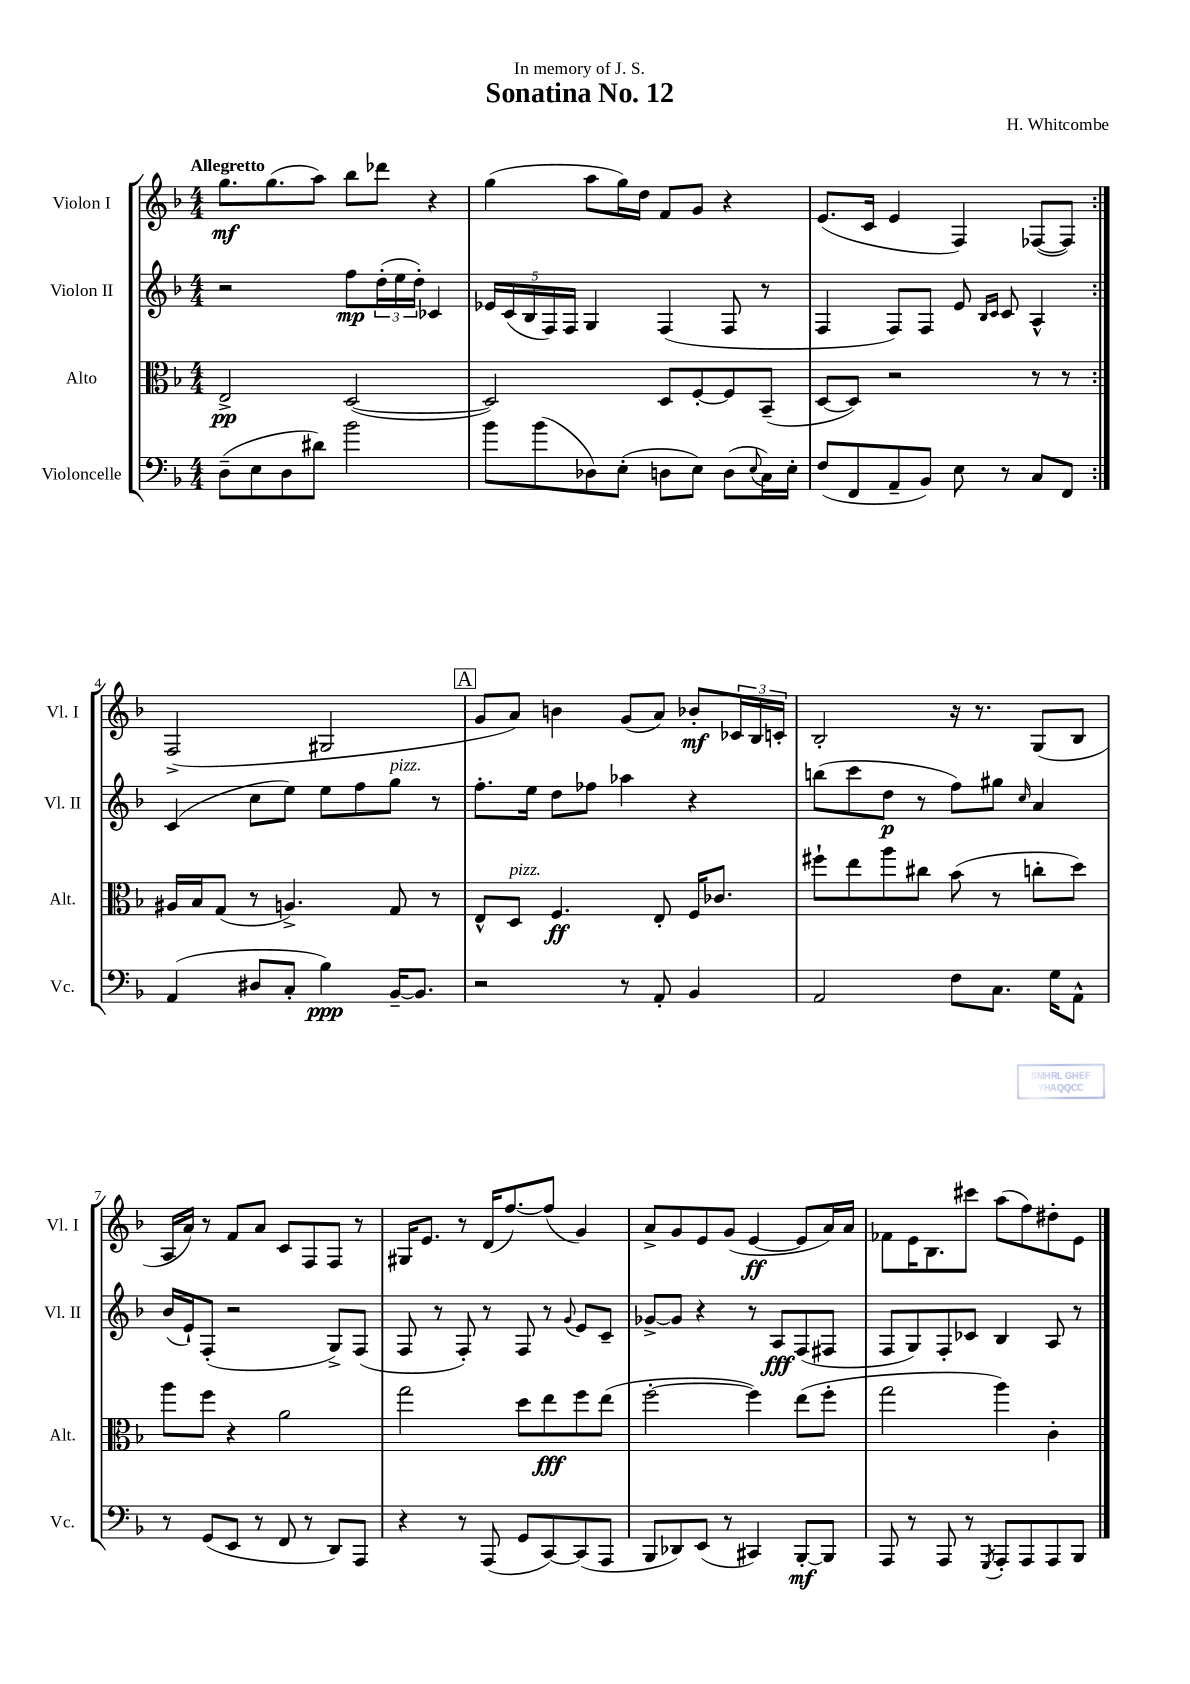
\header { title = "Sonatina No. 12" composer = "H. Whitcombe" dedication = "In memory of J. S." }
<<
\new StaffGroup <<
\new Staff = "s0" \with { instrumentName = "Violon I" shortInstrumentName = "Vl. I" } {
    \clef treble \key f \major \numericTimeSignature \time 4/4 \tempo "Allegretto"
    \repeat volta 2 { g''8.\mf g''8.( a''8) bes''8 des'''8 r4 |
    g''4( a''8 g''16) d''16 f'8 g'8 r4 |
    e'8.( c'16 e'4 f4) fes8~( fes8) | }
    f2->( gis2 |
    \mark \markup { \box "A" } g'8 a'8) b'4 g'8( a'8) bes'8-.\mf \tuplet 3/2 { ces'16 bes16 c'16-. } |
    bes2-. r16 r8. g8( bes8 |
    a16 a'16) r8 f'8 a'8 c'8 f8 f8 r8 |
    gis16 e'8. r8 d'16( f''8.~) f''8( g'4) |
    a'8-> g'8 e'8 g'8( e'4~\ff e'8 a'16) a'16 |
    fes'8 e'16 bes8. cis'''8 a''8( f''8) dis''8-. e'8 \bar "|." |
}
\new Staff = "s1" \with { instrumentName = "Violon II" shortInstrumentName = "Vl. II" } {
    \clef treble \key f \major \numericTimeSignature \time 4/4
    \repeat volta 2 { r2 f''8\mp \tuplet 3/2 { d''16-.( e''16 d''16-.) } ces'4 |
    \tuplet 5/4 { ees'16 c'16( bes16 f16) f16 } g4 f4( f8 r8 |
    f4 f8) f8 e'8 \grace { bes16 c'16 } c'8 a4-^ | }
    c'4( c''8 e''8) e''8 f''8 g''8^\markup { \italic "pizz." } r8 |
    \mark \markup { \box "A" } f''8.-. e''16 d''8 fes''8 aes''4 r4 |
    b''8( c'''8 d''8\p r8 f''8) gis''8 \grace { c''16 } a'4 |
    bes'16( e'16-!) f8-.( r2 g8->) f8( |
    f8 r8 f8-.) r8 f8 r8 \appoggiatura { g'8 } e'8 c'8-- |
    ges'8~-> ges'8 r4 r8 a8\fff f8( fis8 |
    f8 g8) f8-. ces'8 bes4 a8 r8 \bar "|." |
}
\new Staff = "s2" \with { instrumentName = "Alto" shortInstrumentName = "Alt." } {
    \clef alto \key f \major \numericTimeSignature \time 4/4
    \repeat volta 2 { e2->\pp d2~( |
    d2) d8 f8~-. f8 bes,8--( |
    d8~ d8) r2 r8 r8 | }
    ais16 bes16 g8( r8 a4.->) g8 r8 |
    \mark \markup { \box "A" } e8-^ d8^\markup { \italic "pizz." } f4.\ff e8-. f16 ces'8. |
    fis''8-! e''8 a''8 cis''8 bes'8( r8 c''8-. d''8) |
    a''8 f''8 r4 a'2 |
    g''2 d''8 e''8\fff f''8 e''8( |
    f''2~-. f''4) e''8( f''8-. |
    g''2 a''4) c'4-. \bar "|." |
}
\new Staff = "s3" \with { instrumentName = "Violoncelle" shortInstrumentName = "Vc." } {
    \clef bass \key f \major \numericTimeSignature \time 4/4
    \repeat volta 2 { d8--( e8 d8 dis'8) bes'2 |
    bes'8 bes'8( des8) e8-.( d8 e8) d8( \appoggiatura { e8 } c16) e16-. |
    f8( f,8 a,8-- bes,8) e8 r8 c8 f,8 | }
    a,4( dis8 c8-. bes4\ppp) bes,16~-- bes,8. |
    \mark \markup { \box "A" } r2 r8 a,8-. bes,4 |
    a,2 f8 c8. g16 a,8-^ |
    r8 g,8( e,8 r8 f,8 r8 d,8) a,,8 |
    r4 r8 a,,8( g,8 c,8~) c,8( a,,8 |
    bes,,8 des,8) e,8( r8 cis,4) bes,,8~-.\mf bes,,8 |
    a,,8 r8 a,,8 r8 \acciaccatura { g,,8 } a,,8-. a,,8 a,,8 bes,,8 \bar "|." |
}
>>
>>
